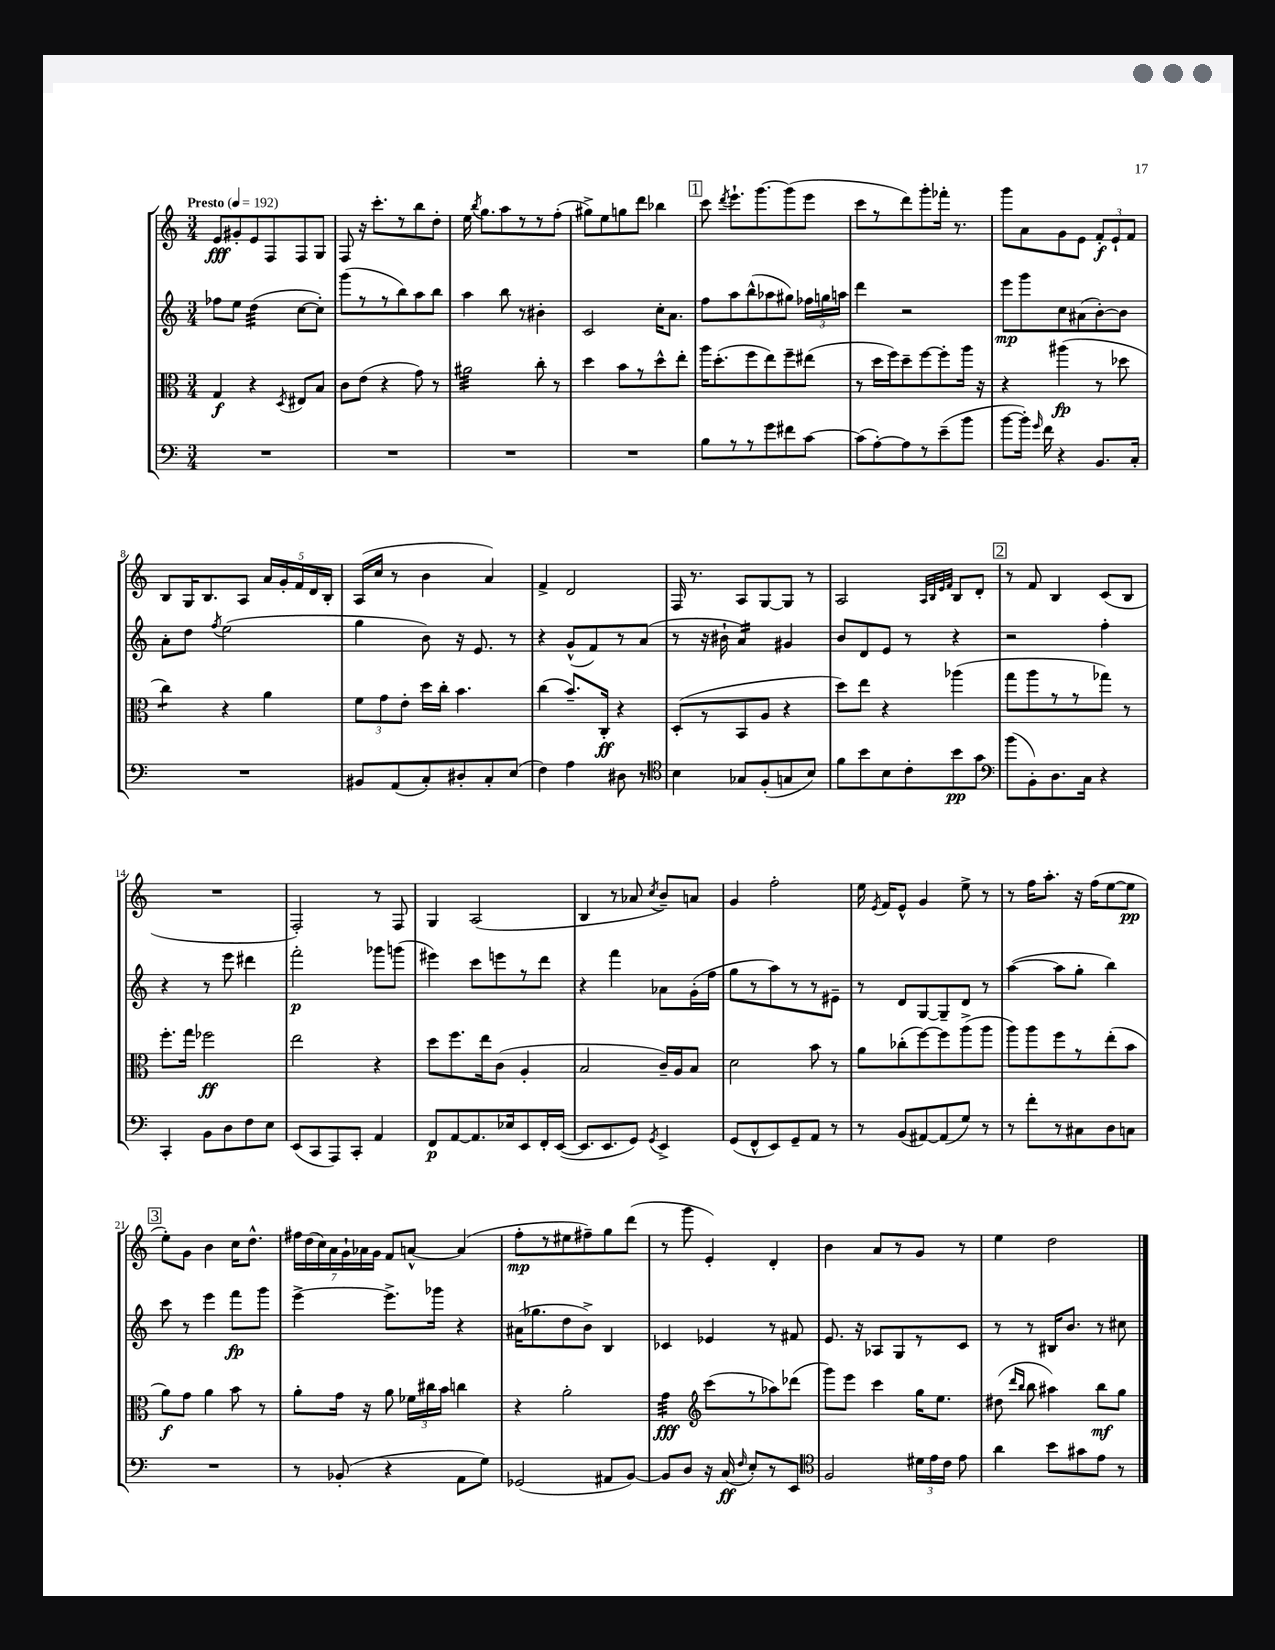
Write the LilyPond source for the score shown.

<<
\new StaffGroup <<
\new Staff = "s0" {
    \clef treble \key c \major \numericTimeSignature \time 3/4 \tempo "Presto" 4 = 192
    \autoBeamOff e'8[\fff gis'8-. e'8 f8 f8 g8] |
    f8 r16 c'''8.[-. r8 b''8 d''8]-. |
    e''16 \acciaccatura { b''8 } g''8.[ a''8 r8 r8 f''8]-.( |
    gis''8[->) e''8 g''8 d'''8] bes''4 |
    \mark \markup { \box "1" } c'''8 \acciaccatura { d'''8 } e'''8.[-! g'''8.~ g'''8( e'''8] |
    c'''8[ r8 d'''8) g'''8-. fes'''16]-. r8. |
    g'''8[ a'8 g'8 e'8] \tuplet 3/2 { f'8[-.\f e'8-! f'8] } |
    b8[ g16 b8. a8] \tuplet 5/4 { a'16[ g'16-. f'16 d'16 b16]-. } |
    a16[( c''16] r8 b'4 a'4) |
    f'4-> d'2 |
    f16 r8. a8[ g8~ g8] r8 |
    a2 \grace { a32[ b32 e'32 f'32] } b8[ d'8]-. |
    \mark \markup { \box "2" } r8 f'8 b4 c'8[( b8] |
    R2. |
    f2-.) r8 f8 |
    g4 a2( |
    b4 r8 aes'8 \acciaccatura { c''8 } b'8[--) a'8] |
    g'4 f''2-. |
    e''16 \acciaccatura { e'8 } f'16[ e'8]-^ g'4 e''8-> r8 |
    r8 f''16[ a''8.]-. r16 f''16[( e''8~ e''8]\pp |
    \mark \markup { \box "3" } e''8[-.) g'8] b'4 c''16[ d''8.]-^ |
    \tuplet 7/4 { fis''16[ d''16( c''16) a'16 g'16-! aes'16 g'16] } f'8[ a'8]~-^ a'4( |
    f''8[-.\mp r8 eis''8 fis''8--) g''8 d'''8]( |
    r8 g'''8 e'4-.) d'4-. |
    b'4 a'8[ r8 g'8] r8 |
    e''4 d''2 \bar "|." |
}
\new Staff = "s1" {
    \clef treble \key c \major \numericTimeSignature \time 3/4
    \autoBeamOff fes''8[ e''8] d''4:32( c''8[~ c''8]-.) |
    g'''8[( r8 r8 b''8) a''8 b''8] |
    a''4 b''8 r8 bis'4-. |
    c'2 c''16[-. a'8.] |
    \mark \markup { \box "1" } f''8[ a''8 b''8-^( aes''8 gis''8]) \tuplet 3/2 { fes''16[ g''16 a''16] } |
    d'''4 r2 |
    e'''8[\mp g'''8 c''8 ais'8( b'8~-.) b'8] |
    a'8[-. d''8] \acciaccatura { f''8 } e''2( |
    g''4 b'8) r16 e'8. r8 |
    r4 g'8[-^( f'8) r8 a'8]( |
    r8 r16 bis'16-! a'4:16) gis'4 |
    b'8[ d'8 e'8] r8 r4 |
    \mark \markup { \box "2" } r2 f''4-. |
    r4 r8 e'''8 dis'''4 |
    f'''2-.\p ges'''8[ g'''8]( |
    eis'''4) c'''8[ e'''8 r8 d'''8] |
    r4 f'''4 aes'8[ g'16-.( f''16] |
    g''8[ r8 a''8) r8 r8 eis'8]-- |
    r8 d'8[ g8~ g8-- d'8] r8 |
    a''4~( a''8[ g''8]-. b''4) |
    \mark \markup { \box "3" } c'''8 r8 e'''4 f'''8[\fp g'''8] |
    e'''4~-> e'''8.[-> ges'''16] r4 |
    ais'16[( ges''8. d''8 b'8]->) b4 |
    ces'4 ees'4 r8 fis'8 |
    e'8. r16 aes8[ g8 r8 c'8] |
    r8 r8 bis16[ b'8.] r8 cis''8 \bar "|." |
}
\new Staff = "s2" {
    \clef alto \key c \major \numericTimeSignature \time 3/4
    \autoBeamOff g4\f r4 \acciaccatura { d8 } eis8[ b8] |
    c'8[ e'8]( r4 g'8) r8 |
    ais'2:32 c''8-. r8 |
    d''4 b'8[ r8 d''8-^ e''8]-. |
    \mark \markup { \box "1" } a''16[ d''8.-.( f''8 e''8) f''8-- eis''8]( |
    r8 d''16[ f''16) d''8-- f''8~ f''8-. a''16] r16 |
    r4 ais''4\fp( r8 des''8 |
    c''4:8) r4 a'4 |
    \tuplet 3/2 { f'8[ g'8 e'8]-. } d''16[ c''16]-. b'4. |
    c''4( b'8.[--) c16]-.\ff r4 |
    d8[-.( r8 b,8 a8] r4 |
    d''8[) e''8] r4 aes''4( |
    \mark \markup { \box "2" } g''8[ a''8 r8 r8 ges''8]) r8 |
    f''8.[-. g''16] fes''2\ff |
    e''2 r4 |
    d''8[ f''8. e''16 c'8]( a4-. |
    b2 c'16[--) a16 b8] |
    d'2 b'8 r8 |
    a'8[ ces''8-.( f''8~) f''8 a''8->( a''8] |
    a''8[) a''8 f''8 r8 e''8-.( b'8] |
    \mark \markup { \box "3" } a'8[\f) g'8] a'4 b'8 r8 |
    a'8[-. g'16] r16 a'8 \tuplet 3/2 { fes'16[ cis''16 b'16] } c''4 |
    r4 a'2-. |
    g'4:32\fff \clef treble c'''8[( r8 aes''8) des'''8]( |
    g'''8[) e'''8] c'''4 g''16[ e''8.] |
    dis''8( \grace { d'''16[ b''16] } b''8 ais''4) b''8[\mf g''8] \bar "|." |
}
\new Staff = "s3" {
    \clef bass \key c \major \numericTimeSignature \time 3/4
    \autoBeamOff R2. |
    R2. |
    R2. |
    R2. |
    \mark \markup { \box "1" } b8[ r8 r8 g'8 fis'8 c'8]~ |
    c'8[( a8~-.) a8 r8 e'8--( b'8] |
    b'8[~ b'16]-.) \grace { g'16 } f'16 r4 b,8.[ c16]-. |
    R2. |
    bis,8[ a,8( c8-.) dis8-. c8-. e8]( |
    f4) a4 dis8 r8 |
    \clef tenor b4 ges8[ f8-.( g8 b8]) |
    f'8[ b'8 b8 c'8-. b'8\pp g'8] |
    \mark \markup { \box "2" } \clef bass b'8[( b,8-.) d8. c16] r4 |
    c,4-. b,8[ d8 f8 e8] |
    e,8[( c,8 a,,8) c,8]-. a,4 |
    f,8[\p a,8~ a,8. ees16 e,8 f,16-. e,16]~( |
    e,8.[ e,8. g,8]) \acciaccatura { g,8 } e,4-> |
    g,8[( f,8-^ e,8) g,8-- a,8] r8 |
    r8 b,8[( ais,8~) ais,8( g8]) r8 |
    r8 f'8[-. r8 cis8 d8 c8] |
    \mark \markup { \box "3" } R2. |
    r8 bes,8-.( r4 a,8[ g8]) |
    ges,2( ais,8[ b,8]~) |
    b,8[ d8] r16 c16\ff( \grace { f16 } e8[-.) r8 e,8] |
    \clef tenor f2 \tuplet 3/2 { dis'16[ e'16 c'16] } e'8 |
    a'4 b'8[ gis'8 e'8] r8 \bar "|." |
}
>>
>>
